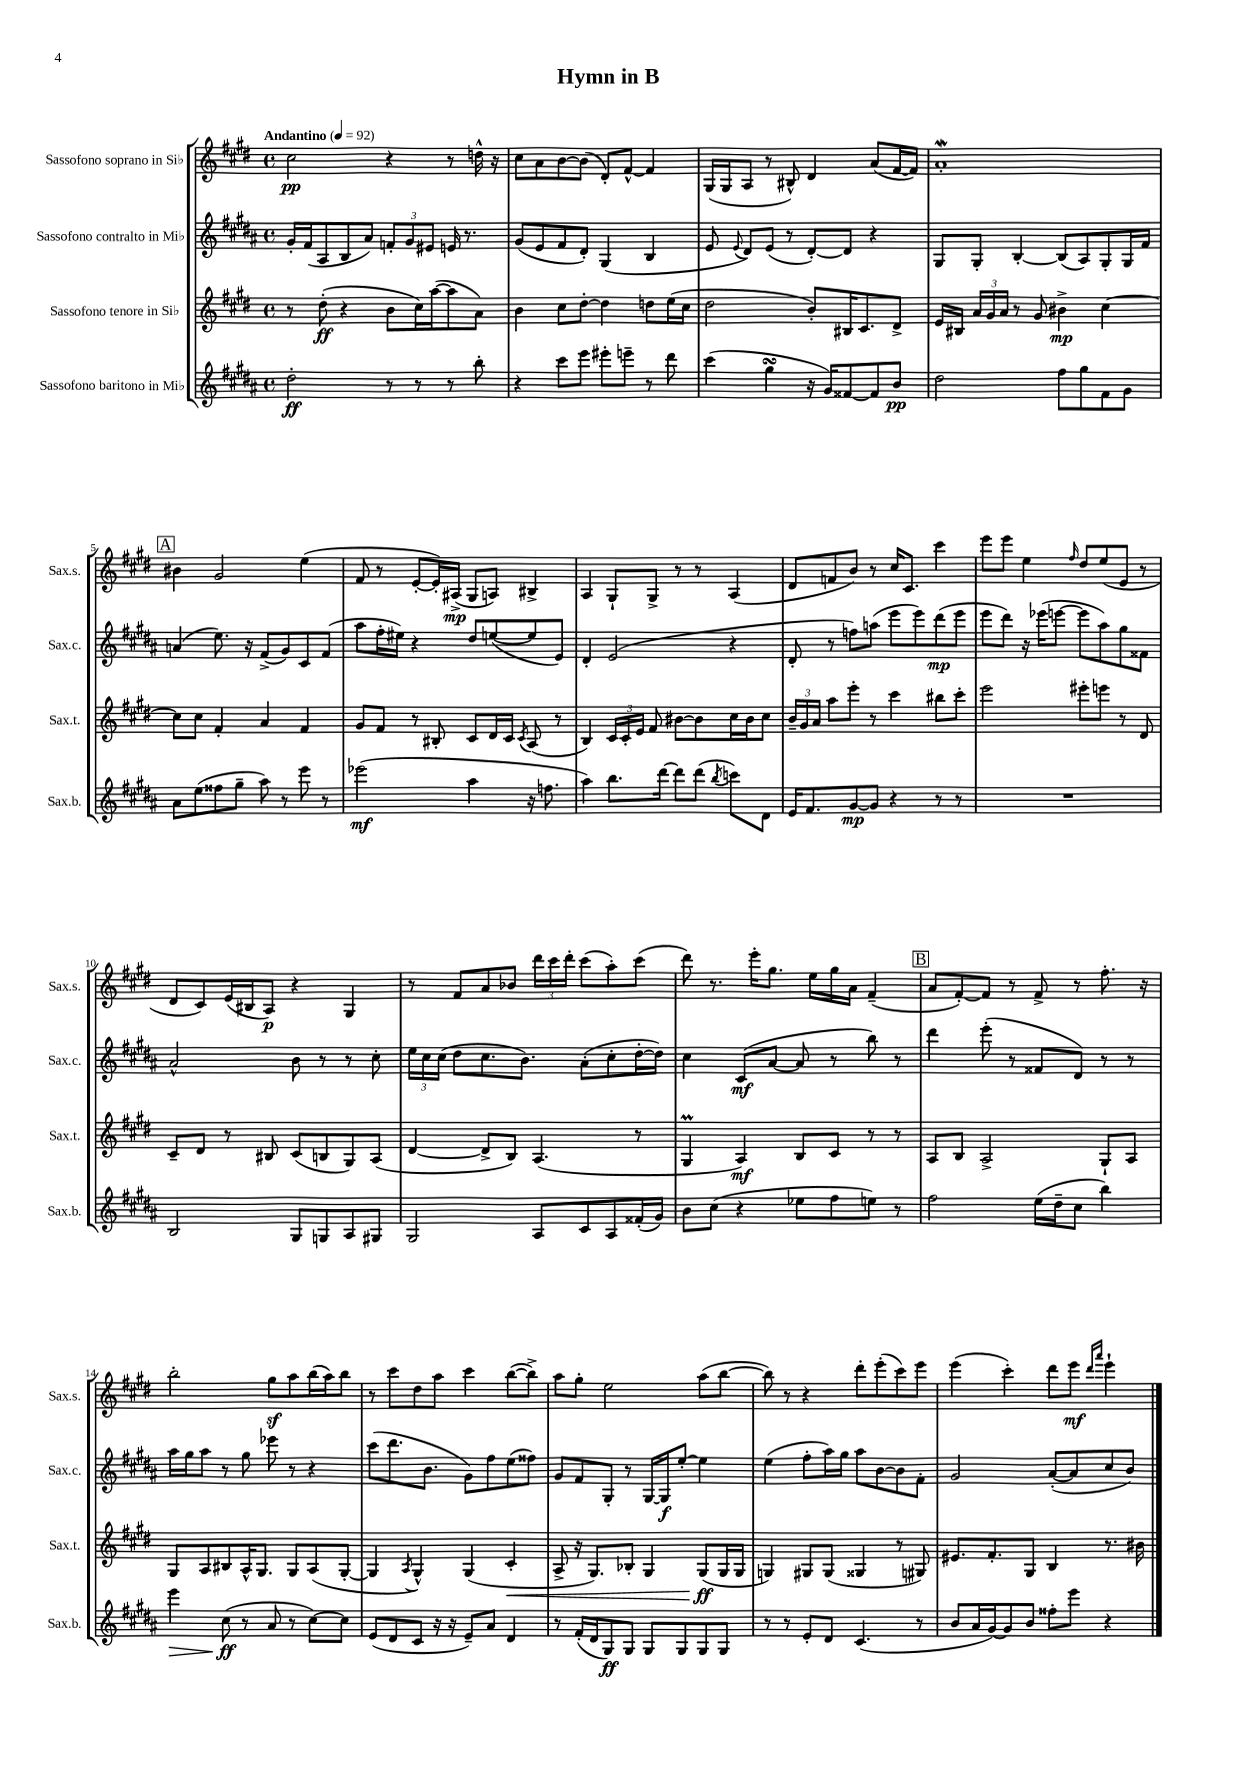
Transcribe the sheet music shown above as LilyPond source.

\header { title = "Hymn in B" }
<<
\new StaffGroup <<
\new Staff = "s0" \with { instrumentName = "Sassofono soprano in Sib" shortInstrumentName = "Sax.s." } {
    \clef treble \key e \major \defaultTimeSignature \time 4/4 \tempo "Andantino" 4 = 92
    \autoBeamOff cis''2\pp r4 r8 d''16-^ r16 |
    cis''8[ a'8 b'8~ b'8]( dis'8[-.) fis'8]~-^ fis'4 |
    gis16[( gis16 a8] r8 bis8-^) dis'4 a'8[( fis'16~ fis'16]) |
    a'1-.\mordent |
    \mark \markup { \box "A" } bis'4 gis'2 e''4( |
    fis'8 r8 e'8[~-. e'16-.) ais16]->\mp( gis8[ a8]) bis4-> |
    a4 gis8[-! gis8]-> r8 r8 a4( |
    dis'8[ f'8 b'8]) r8 cis''16[ cis'8.] cis'''4 |
    e'''8[ e'''8] e''4 \grace { fis''16 } dis''8[ e''8( e'8] r8 |
    dis'8[ cis'8) e'16( bis16 a8]\p) r4 gis4 |
    r8 fis'8[ a'8 bes'8] \tuplet 3/2 { dis'''16[ cis'''16 dis'''16]-. } cis'''8[( a''8-.) cis'''8]( |
    dis'''8) r8. e'''16[-. gis''8.] e''16[ gis''16 a'16] fis'4--( |
    \mark \markup { \box "B" } a'8[ fis'8~-.) fis'8] r8 fis'8-> r8 fis''8.-. r16 |
    b''2-. gis''8[\sf a''8 b''16( a''16) b''8] |
    r8 cis'''8[ dis''8 a''8] cis'''4 b''8[~( b''8]->) |
    a''8[ gis''8]-. e''2 a''8[( b''8]~ |
    b''8) r8 r4 dis'''8[-. e'''8-.( cis'''8) e'''8] |
    e'''4( cis'''4-.) dis'''8[ e'''8]\mf \grace { dis'''16[ a'''16] } e'''4-! \bar "|." |
}
\new Staff = "s1" \with { instrumentName = "Sassofono contralto in Mib" shortInstrumentName = "Sax.c." } {
    \clef treble \key b \major \defaultTimeSignature \time 4/4
    \autoBeamOff gis'16[-. fis'16( ais8 b8 ais'8]) \tuplet 3/2 { f'8[-. gis'8 eis'8] } e'16 r8. |
    gis'8[( e'8 fis'8 dis'8]-.) gis4( b4 |
    e'8 \appoggiatura { e'8 } dis'8[) e'8]( r8 dis'8[~-.) dis'8] r4 |
    gis8[ gis8]-. b4~-. b8[( ais8) gis8-. gis16 fis'16] |
    \mark \markup { \box "A" } a'4( e''8.) r16 fis'8[->( gis'8) cis'8 fis'8]( |
    ais''8[ fis''16-. eis''16]) r4 dis''8[ e''8~( e''8 e'8]) |
    dis'4-. e'2( r4 |
    dis'8-. r8 f''8[) a''8]( e'''8[ e'''8) dis'''8\mp( e'''8] |
    e'''8[ dis'''8]) r16 ees'''16[( e'''8]~ e'''8[ ais''8) gis''8 fisis'8] |
    ais'2-^ b'8 r8 r8 cis''8-. |
    \tuplet 3/2 { e''16[ cis''16 cis''16]( } dis''8[ cis''8. b'8.]) ais'8[-.( cis''8-. dis''16~-. dis''16]) |
    cis''4 cis'8[\mf( ais'8]~ ais'8 r8 b''8) r8 |
    \mark \markup { \box "B" } dis'''4 e'''8-.( r8 fisis'8[ dis'8]) r8 r8 |
    ais''16[ gis''16 ais''8] r8 gis''8 ees'''8 r8 r4 |
    cis'''8[( dis'''8. b'8.] gis'8[) fis''8 e''8( fisis''8]) |
    gis'8[ fis'8 gis8]-. r8 gis16[~ gis16\f e''8]~-. e''4 |
    e''4( fis''8[-. ais''16) gis''16] ais''8[ b'8~ b'8 fis'8]-. |
    gis'2 ais'8[~-.( ais'8 cis''8 b'8]) \bar "|." |
}
\new Staff = "s2" \with { instrumentName = "Sassofono tenore in Sib" shortInstrumentName = "Sax.t." } {
    \clef treble \key e \major \defaultTimeSignature \time 4/4
    \autoBeamOff r8 dis''8-.\ff( r4 b'8[ cis''16) a''16~( a''8 a'8]) |
    b'4 cis''8[ dis''8]~-. dis''4 d''8[ e''16( cis''16] |
    dis''2 b'8[-.) bis16 cis'8. dis'8]-> |
    e'16[ bis16] \tuplet 3/2 { a'16[ gis'16 a'16] } r8 gis'8 bis'4->\mp cis''4~ |
    \mark \markup { \box "A" } cis''8[ cis''8] fis'4-. a'4 fis'4 |
    gis'8[ fis'8] r8 bis8-. cis'8[ dis'16 cis'16] \acciaccatura { cis'8 } a8( r8 |
    b4) \tuplet 3/2 { cis'16[ cis'16-. e'16] } fis'8 bis'8[~ bis'8 cis''16 bis'16 cis''8] |
    \tuplet 3/2 { b'16[-- gis'16 a'16] } a''8[ e'''8]-. r8 cis'''4 bis''8[ cis'''8]-. |
    e'''2 eis'''8[-. e'''8] r8 dis'8 |
    cis'8[-- dis'8] r8 bis8 cis'8[( b8 gis8) a8]( |
    dis'4~ dis'8[-> b8]) a4.( r8 |
    gis4\prall a4\mf) b8[ cis'8] r8 r8 |
    \mark \markup { \box "B" } a8[ b8] a2-> gis8[-! a8] |
    gis8[ a8 bis8 a16-^ gis8.] gis8[ a8( gis8]~-. |
    gis4 \acciaccatura { a8 } gis4-^) gis4( cis'4-.\< |
    a8-> r16 gis8.[) bes8]-. gis4 gis8[\ff\!( gis16 gis16] |
    g4) gis8[ gis8]( gisis4 r8 gis8) |
    eis'8.[ fis'8.-. gis8] b4 r8. bis'16 \bar "|." |
}
\new Staff = "s3" \with { instrumentName = "Sassofono baritono in Mib" shortInstrumentName = "Sax.b." } {
    \clef treble \key b \major \defaultTimeSignature \time 4/4
    \autoBeamOff dis''2-.\ff r8 r8 r8 b''8-. |
    r4 cis'''8[ e'''8] eis'''8[-. e'''8]-- r8 dis'''8 |
    cis'''4( gis''4\turn r16 gis'16[) fisis'8~ fisis'8 b'8]\pp |
    dis''2 fis''8[ gis''8 fis'8 gis'8] |
    \mark \markup { \box "A" } ais'8[ e''8( fisis''8 gis''8]-- ais''8) r8 e'''8 r8 |
    ees'''2\mf( ais''4 r16 f''8. |
    ais''4) b''8.[ dis'''16]~ dis'''8[ dis'''8]( \acciaccatura { b''8 } c'''8[) dis'8] |
    e'16[ fis'8. gis'8~\mp gis'8] r4 r8 r8 |
    R1 |
    b2 gis8[ g8 ais8 gis8] |
    gis2 ais8[ cis'8 ais8 fisis'16-.( gis'16]) |
    b'8[ cis''8]( r4 ees''8[ fis''8 e''8]) r8 |
    \mark \markup { \box "B" } fis''2 e''16[( dis''16-- cis''8] b''4) |
    e'''4\> cis''8\ff\!( r8 ais'8 r8 cis''8[~) cis''8] |
    e'8[( dis'8 cis'8] r16 r16 e'8[--) ais'8] dis'4 |
    r8 fis'16[-.( dis'16 gis8\ff) gis8] gis8[ gis8 gis8 gis8] |
    r8 r8 e'8[-. dis'8] cis'4.( r8 |
    b'8[ ais'16 gis'16~) gis'8 b'8] fisis''8[-. e'''8] r4 \bar "|." |
}
>>
>>
